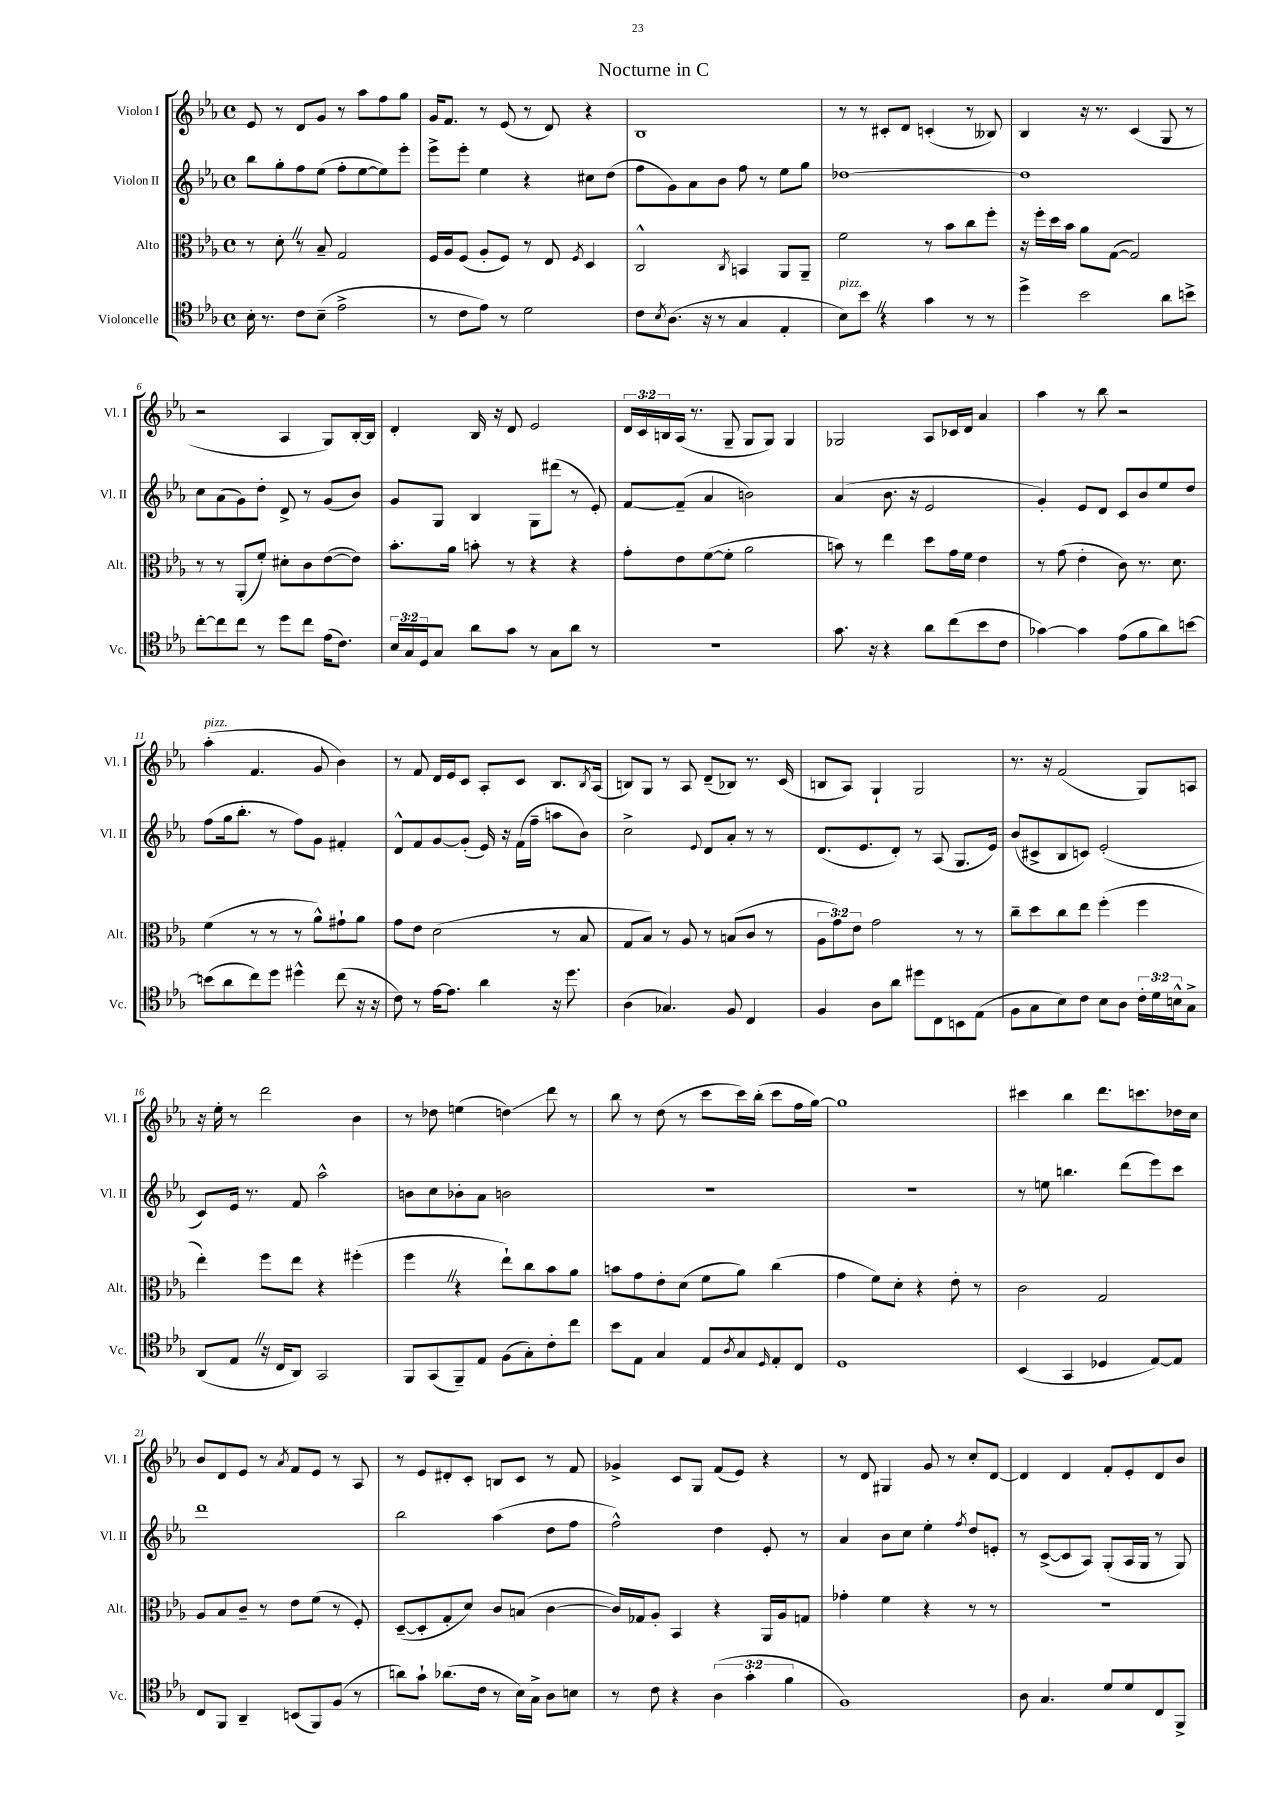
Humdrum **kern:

**kern	**kern	**kern	**kern
*staff4	*staff3	*staff2	*staff1
*clefC4	*clefC3	*clefG2	*clefG2
*k[b-e-a-]	*k[b-e-a-]	*k[b-e-a-]	*k[b-e-a-]
*M4/4	*M4/4	*M4/4	*M4/4
*met(c)	*met(c)	*met(c)	*met(c)
16B-'	8r	8bb-	8e-
8.r	.	.	.
.	8d'	8gg'	8r
8c	8r	8ff	8d
(8B-~	8B-~	(8ee-	8g
2e-^	2G	8ff'	8r
.	.	[8ee-	8aa-
.	.	8ee-])	8ff
.	.	8eee-'	8gg
=	=	=	=
8r	16F	8eee-^	16g
.	16A-	.	8.f
8c	(8F	8eee-'	.
8e-)	8A-'	4ee-	8r
8r	8F)	.	(8e-
2d	8r	4r	8r
.	8E-	.	8d)
.	8qF	.	.
.	4D	8cc#	4r
.	.	(8dd	.
=	=	=	=
8c	2C^^	8ff	1B-
8qB-	.	.	.
(8.A-	.	8g)	.
.	.	8a-	.
16r	.	.	.
8r	.	8b-	.
.	8qC	.	.
4G	4BB	8ff	.
.	.	8r	.
4E-'	8AA-	8ee-	.
.	8AA-~	8gg	.
=	=	=	=
8B-)	2f	[1dd-	8r
8b-	.	.	8r
4r	.	.	8c#'
.	.	.	8d
4g	8r	.	(4c'
.	8b-	.	.
8r	8cc	.	8r
8r	8ff'	.	8B--)
=	=	=	=
4dd^	16r	1dd-]	4B-
.	16ff'	.	.
.	16dd	.	.
.	16b-	.	.
2b-	8a-	.	16r
.	.	.	8.r
.	([8G	.	.
.	2G])	.	(4c
8a-	.	.	8G
8b^	.	.	8r
=	=	=	=
[8cc'	8r	8cc	2r
8cc]	8r	(8a-	.
8cc	(8AA-'	8g)	.
8r	8f')	8dd'	.
8dd	8d#'	8d^	4A-
8cc	8c	8r	.
(16e-	([8e-	(8g	8G)
8.c)	.	.	.
.	8e-])	8b-)	[16B-'
.	.	.	16B-]
=	=	=	=
24B-	8.b-'	8g	4d'
24G	.	.	.
24D	.	.	.
8G	.	8G	.
.	16a-	.	.
8a-	8b'	4B-	16B-
.	.	.	16r
8g	8r	.	8d
8r	4r	8G	2e-
8G	.	(8ddd#	.
8a-	4r	8r	.
8r	.	8e-')	.
=	=	=	=
1r	8g'	[8f	24d
.	.	.	24c
.	.	.	24B
.	8e-	(8f~]	(16A-
.	.	.	8.r
.	([8f	4a-	.
.	8f']	.	8G~
.	2a-	2b)	8G
.	.	.	8G)
.	.	.	4G
=	=	=	=
8.g	8b)	(4a-	2G-
.	8r	.	.
16r	.	.	.
4r	4ee-	8.b-	.
.	.	16r	.
8a-	8dd	2e-	8A-
(8cc	16g	.	16c-
.	16f	.	16d
8b-	4e-	.	4a-
8c	.	.	.
=	=	=	=
[4g-)	8r	4g')	4aa-
.	(8g	.	.
4g-]	4e-'	8e-	8r
.	.	8d	8bb-
(8e-	8c)	8c	2r
8f	8.r	8b-	.
8a-)	.	8ee-	.
.	8.d	.	.
[8b	.	8dd	.
=	=	=	=
(8b]	(4f	(8ff	(4aa-'
8a-	.	16gg	.
.	.	8.bb-'	.
8cc)	8r	.	4.f
8dd	8r	8r	.
4dd#^^	8r	8ff)	.
.	8a-^^)	8g	8g
(8cc	8g#`	4f#'	4b-)
16r	8a-	.	.
16r	.	.	.
=	=	=	=
8c)	8g	8d^^	8r
8r	8e-	8f	8f
[16e-	(2d	[8g	16d
8.e-]	.	.	16e-
.	.	(8g']	8c
4a-	.	16e-)	8A-'
.	.	16r	.
.	.	(16f	8c
.	.	16ff~	.
16r	8r	8aa	8.B-
8.dd	.	.	.
.	8B-	8b-)	.
.	.	.	8qB-
.	.	.	(16A-
=	=	=	=
(4A-	8G	2cc^	8B)
.	8B-)	.	8G
4.G-)	8r	.	8r
.	8A-	.	8A-
.	.	8qqe-	.
.	8r	8d	(8d~
8F	(8B	8a-'	8B-)
4C	8c	8r	8.r
.	8r	8r	.
.	.	.	(16c
=	=	=	=
4F	12A-	(8.d	8B
.	12g)	.	.
.	.	.	8A-)
.	12e-	.	.
.	.	8.e-	.
8A-	2g	.	4G`
8a-	.	8d')	.
8dd#	.	8r	2G
8C	.	(8A-	.
8BB	8r	8.G	.
(8E-	8r	.	.
.	.	16e-)	.
=	=	=	=
8F	8cc~	(8b-	8.r
8G	8dd	8c#^	.
.	.	.	16r
8B-)	8cc	8B-	(2f
8c	8ee-	8c)	.
8B-	(4ff'	(2e-'	.
8A-	.	.	.
24c'	4ff	.	8G)
24d	.	.	.
24B^^	.	.	.
8G^	.	.	8A
=	=	=	=
(8AA-	4ee-')	8c)	16r
.	.	.	16ee-'
8E-	.	16e-	8r
.	.	8.r	.
16r	8ff	.	2ddd
16C	.	.	.
8AA-)	8ee-	8f	.
2GG	4r	2aa-^^	.
.	(4ff#'	.	4b-
=	=	=	=
8FF	4ff	8b	8r
(8GG	.	8cc	8dd-
8FF~)	4r	8b-'	(4ee
8E-	.	8a-	.
(8F	8ee-`)	2b	4dd)
8G')	8cc	.	.
8c'	8b-	.	8ddd
8cc	8a-	.	8r
=	=	=	=
8b-	8b	1r	8bb-
8E-	8g	.	8r
4G	8e-'	.	(8dd
.	(8d	.	8r
8E-	8f	.	8ccc
8qA-	.	.	.
8G	8a-)	.	16ccc)
.	.	.	(16bb-'
16qqD	.	.	.
8E-'	(4cc	.	8ccc
8C	.	.	16ff
.	.	.	[16gg)
=	=	=	=
1D	4g	1r	1gg]
.	8f)	.	.
.	8d'	.	.
.	4r	.	.
.	8e-'	.	.
.	8r	.	.
=	=	=	=
(4BB-	2c	8r	4ccc#
.	.	8ee	.
4GG	.	4.bb	4bb-
4D-	2G	.	8.ddd
.	.	(8ddd	.
.	.	.	8.ccc
[8E-)	.	8eee-)	.
8E-]	.	8ccc	16dd-
.	.	.	16cc
=	=	=	=
8C	8A-	1ddd	8b-
8FF	8B-	.	8d
4AA-~	8c~	.	8e-
.	8r	.	8r
.	.	.	8qa-
(8BB	8e-	.	8f
8FF)	(8f	.	8e-
(8F	8r	.	8r
8r	8F')	.	8A-
=	=	=	=
8a)	([8D~	2bb-	8r
8g`	8D']	.	8e-
(8.a-	8G'	.	8d#'
.	8d)	.	8c'
16c	.	.	.
8r	8c	(4aa-	8B
16B-)	(8B	.	8c
16G^	.	.	.
8A-	[4c	8dd	8r
8B	.	8ff	8f
=	=	=	=
8r	16c])	2ff^^)	4g-^
.	16G-	.	.
8c	8A-'	.	.
4r	4BB-	.	8c
.	.	.	8G
(6A-	4r	4dd	(8f
.	.	.	8e-)
6g'	.	.	.
.	16AA-	8e-'	4r
.	16A-	.	.
6f	.	.	.
.	8G	8r	.
=	=	=	=
1F)	4g-'	4a-	8r
.	.	.	8d
.	4f	8b-	4G#
.	.	8cc	.
.	4r	4ee-'	8g
.	.	.	8r
.	.	8qff	.
.	8r	8dd	8cc'
.	8r	8e'	[8d
=	=	=	=
8A-	1r	8r	4d]
4.G	.	([8c^	.
.	.	8c]	4d
.	.	8A-)	.
8d	.	(8G'	8f'
8d	.	16A-	8e-'
.	.	16G	.
8C	.	8r	8d
8FF^	.	8G)	8b-
==	==	==	==
*-	*-	*-	*-
